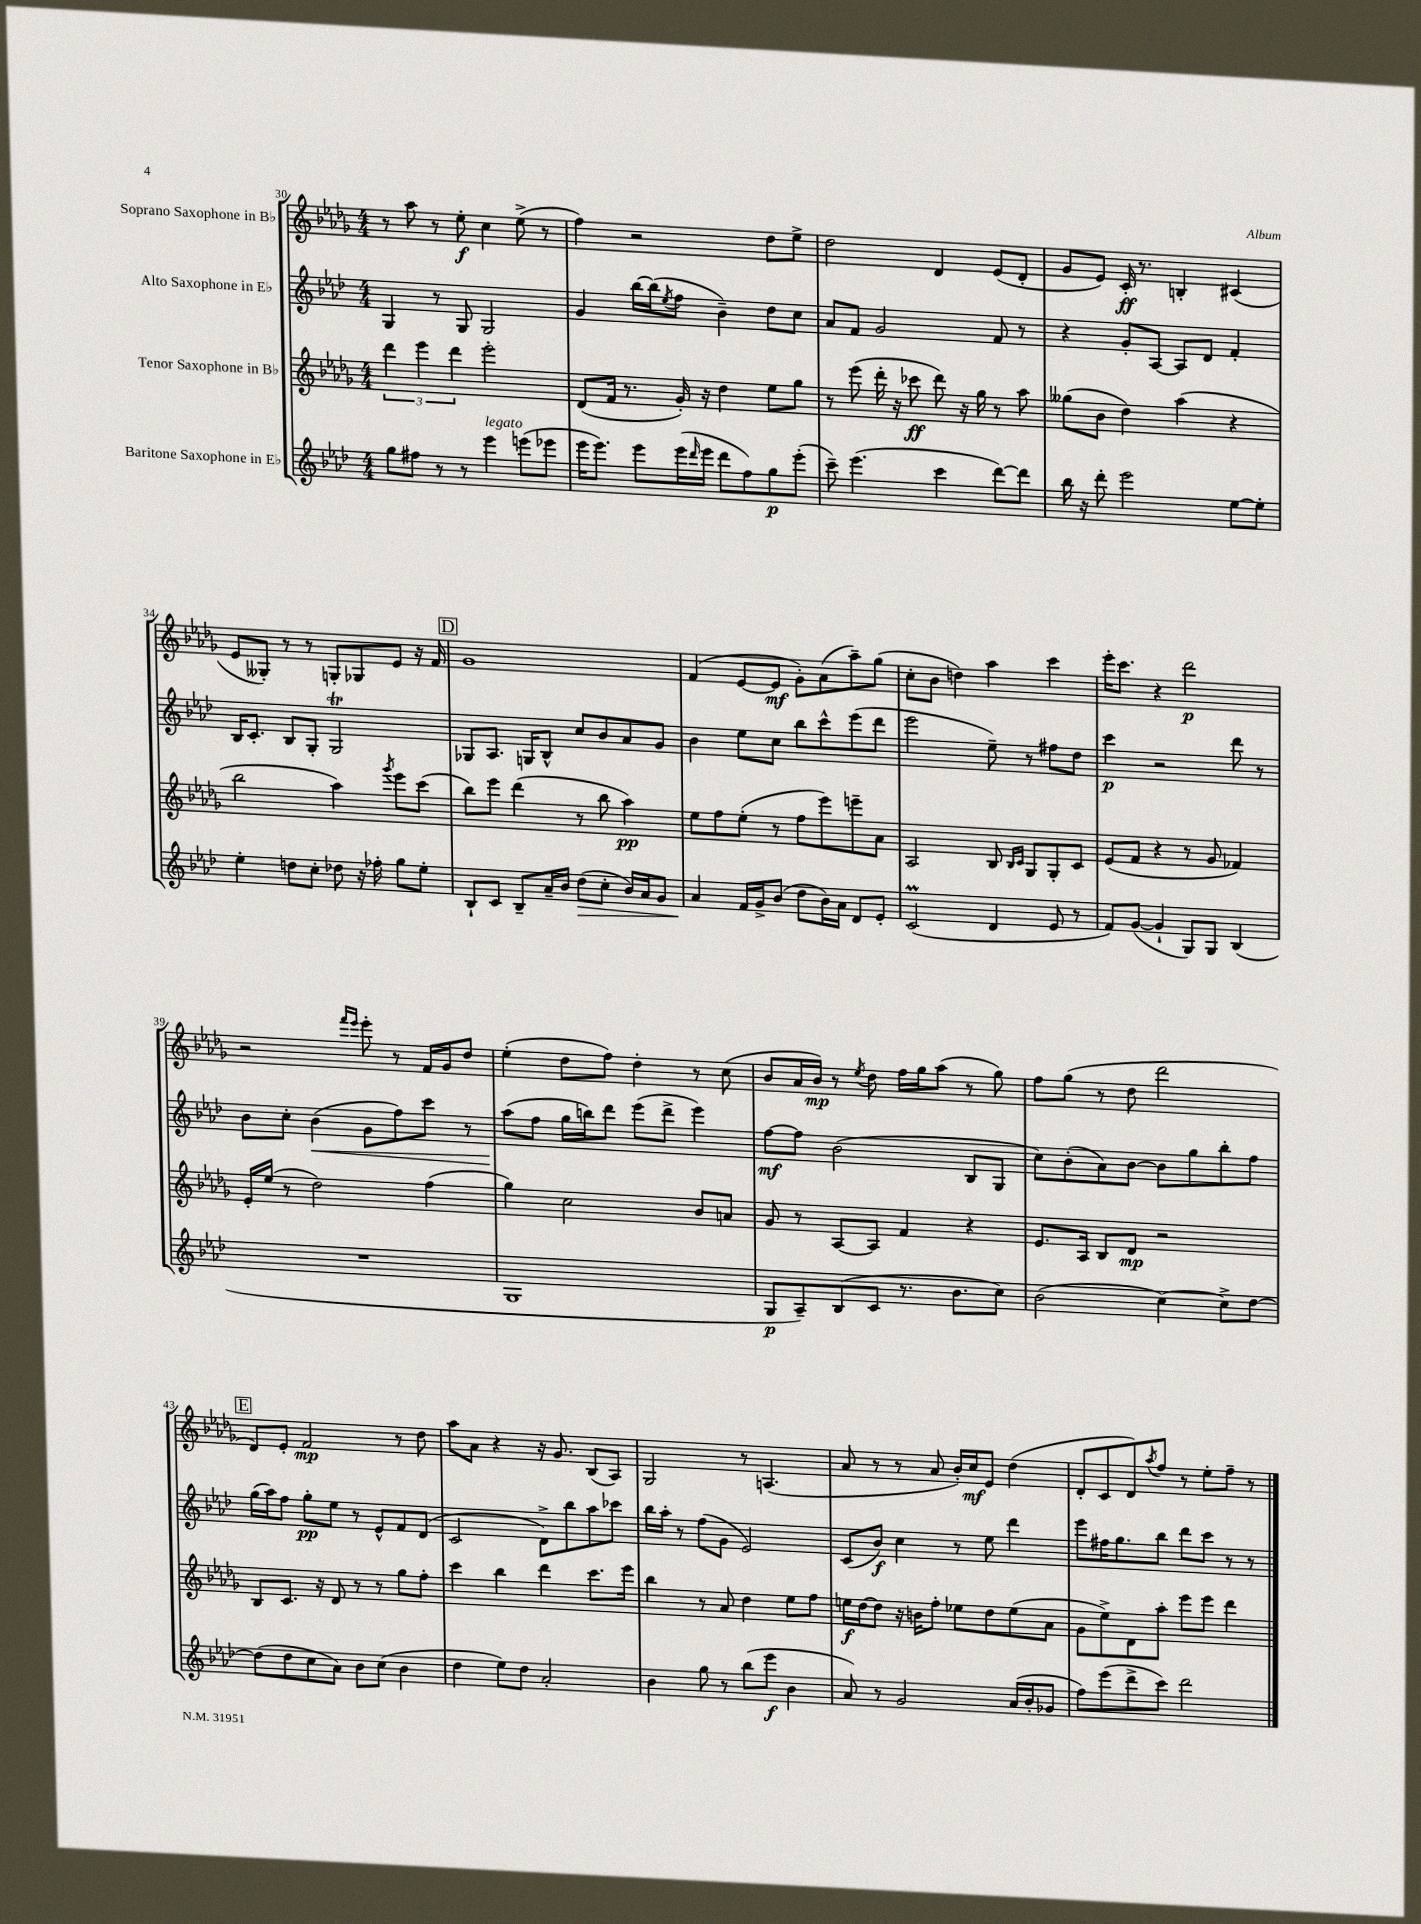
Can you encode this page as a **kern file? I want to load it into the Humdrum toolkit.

**kern	**dynam	**kern	**dynam	**kern	**dynam	**kern	**dynam
*part4	*part4	*part3	*part3	*part2	*part2	*part1	*part1
*staff4	*staff4	*staff3	*staff3	*staff2	*staff2	*staff1	*staff1
*I"Baritone Saxophone in E♭	*	*I"Tenor Saxophone in B♭	*	*I"Alto Saxophone in E♭	*	*I"Soprano Saxophone in B♭	*
*clefG2	*	*clefG2	*	*clefG2	*	*clefG2	*
*k[b-e-a-d-]	*	*k[b-e-a-d-g-]	*	*k[b-e-a-d-]	*	*k[b-e-a-d-g-]	*
*M4/4	*	*M4/4	*	*M4/4	*	*M4/4	*
=30	=30	=30	=30	=30	=30	=30	=30
8gg\L	.	6ddd-\	.	4G/	.	8r	.
8ff#X\J	.	.	.	.	.	8aa-\	.
.	.	6eee-\	.	.	.	.	.
8r	.	.	.	8r	.	8r	.
.	.	6ddd-\	.	.	.	.	.
8r	.	.	.	8G/	.	8ee-'\	f
!LO:TX:a:i:t=legato	!	!	!	!	!	!	!
4eee-\	.	2eee-'\	.	2G/	.	4cc\	.
(8eeen\L	.	.	.	.	.	(8ee-^\	.
8eee-X\J	.	.	.	.	.	8r	.
=31	=31	=31	=31	=31	=31	=31	=31
16eee-\KL	.	(8d-/L	.	4g/	.	4ff\)	.
8.eee-\J)	.	.	.	.	.	.	.
.	.	16f/Jk	.	.	.	.	.
.	.	8.r	.	.	.	.	.
8eee-\L	.	.	.	[16bb-\LL	.	2r	.
.	.	.	.	(16bb-\J]	.	.	.
.	.	.	.	8qee-/	.	.	.
(16eee-\L	.	16g-'/)	.	8ff\J	.	.	.
16qqddd-/	.	.	.	.	.	.	.
16eee-\JJ	.	16r	.	.	.	.	.
8ddd-\L	.	4dd-\	.	4b-~\)	.	.	.
8ff\)	.	.	.	.	.	.	.
8gg\	p	8ee-\L	.	8dd-\L	.	8dd-\L	.
(8eee-'\J	.	8gg-\J	.	8cc\J	.	8ee-^\J	.
=32	=32	=32	=32	=32	=32	=32	=32
8ccc~\)	.	8r	.	8a-/L	.	2dd-\	.
(4.eee-\	.	(8eee-\	.	8f/J	.	.	.
.	.	16ddd-'\	.	2g/	.	.	.
.	.	16r	.	.	.	.	.
.	.	8ccc-X\	ff	.	.	.	.
4ccc\	.	8ddd-\)	.	.	.	4d-/	.
.	.	16r	.	.	.	.	.
.	.	16gg-\	.	.	.	.	.
[8ddd-\L)	.	8r	.	8f/	.	(8e-/L	.
8ddd-\J]	.	8aa-\	.	8r	.	8d-'/J	.
=33	=33	=33	=33	=33	=33	=33	=33
16bb-\	.	(8gg--X\L	.	4r	.	8g-/L	.
16r	.	.	.	.	.	.	.
8ddd-'\	.	8b-\J	.	.	.	8e-/J)	.
2eee-\	.	4dd-\)	.	8g'/L	.	16c'/	ff
.	.	.	.	.	.	8.r	.
.	.	.	.	[8A-/J	.	.	.
.	.	(4aa-\	.	8A-/L]	.	4Bn'/	.
.	.	.	.	8d-/J	.	.	.
[8ee-\L	.	4r	.	4f'/	.	(4c#X/	.
8ee-'\J]	.	.	.	.	.	.	.
!!LO:LB:g=z
=34	=34	=34	=34	=34	=34	=34	=34
4ee-'\	.	2bb-\	.	16B-/KL	.	8e-/L	.
.	.	.	.	8.c'/J	.	.	.
.	.	.	.	.	.	8G--X'/J)	.
8ddn\L	.	.	.	8B-/L	.	8r	.
8cc'\J	.	.	.	8G'/J	.	8r	.
8dd-X\	.	4aa-\)	.	2Gt/	.	8Gn'/L	.
16r	.	.	.	.	.	8G-X/	.
16ff-X'\	.	.	.	.	.	.	.
.	.	8qggg-/	.	.	.	.	.
8gg\L	.	8eee-\L	.	.	.	8e-/J	.
8ee-'\J	.	(8ccc\J	.	.	.	16r	.
.	.	.	.	.	.	16f/	.
!!LO:REH:place=s1:t=D
=35	=35	=35	=35	=35	=35	=35	=35
8B-`/L	.	8bb-\L)	.	8G-X/L	.	1g-	.
8c/J	.	8eee-\J	.	8.A-/J	.	.	.
8B-~/L	.	(4ddd-\	.	.	.	.	.
.	.	.	.	16Gn/KL	.	.	.
16a-~/L	.	.	.	8B-^^/J	.	.	.
16b-/JJ	.	.	.	.	.	.	.
!	!LO:HP:b	!	!	!	!	!	!
(8dd-\L	>	8r	.	8cc/L	.	.	.
8cc'\J	.	8bb-\	.	8b-/	.	.	.
16b-/LL)	.	4aa-\)	pp	8a-/	.	.	.
16a-/J	.	.	.	.	.	.	.
8g/J	.	.	.	8g/J	.	.	.
=36	=36	=36	=36	=36	=36	=36	=36
4a-/	.	8ee-\L	.	4b-\	.	(4f/	.
.	.	8ff\	.	.	.	.	.
16f/LL	]	(8ee-'\J	.	8ee-\L	.	[8e-/L	.
16g^/J	.	.	.	.	.	.	.
(8b-/J	.	8r	.	8cc\J	.	8e-/J]	mf
8dd-\L	.	8ff\L	.	8bb-\L	.	8g-'\L)	.
16b-\L)	.	8eee-\)	.	8ccc^^\	.	(8a-\	.
16a-\JJ	.	.	.	.	.	.	.
8d-/L	.	8eeen~\	.	(8eee-\	.	8aa-~\)	.
8e-'/J	.	8a-\J	.	8ddd-\J	.	(8gg-\J	.
=37	=37	=37	=37	=37	=37	=37	=37
(2cm/	.	2A-/	.	2eee-\	.	8cc'\L	.
.	.	.	.	.	.	8b-\J	.
.	.	.	.	.	.	4ddn\)	.
4d-/	.	8B-/	.	8ee-~\)	.	4aa-\	.
.	.	16qqB-/LL	.	.	.	.	.
.	.	16qqc/JJ	.	.	.	.	.
.	.	8G-/L	.	8r	.	.	.
8e-/	.	8G-'/	.	8ff#X\L	.	4ccc\	.
8r	.	8c/J	.	8dd-\J	.	.	.
=38	=38	=38	=38	=38	=38	=38	=38
8f/L)	.	(8e-/L	.	4ccc\	p	16eee-'\KL	.
.	.	.	.	.	.	8.ccc\J	.
([8g/J	.	8f/J	.	.	.	.	.
4g`/]	.	4r	.	2r	.	4r	.
8G/L)	.	8r	.	.	.	2ddd-\	p
8G/J	.	8g-/	.	.	.	.	.
(4B-/	.	4f-X/)	.	8ddd-\	.	.	.
.	.	.	.	8r	.	.	.
!!LO:LB:g=z
=39	=39	=39	=39	=39	=39	=39	=39
1r	.	16e-'/LL	.	8b-\L	.	2r	.
.	.	(16ee-/JJ	.	.	.	.	.
.	.	8r	.	8cc'\J	.	.	.
!	!	!	!	!	!LO:HP:b	!	!
.	.	2dd-\)	.	(4b-\	<	.	.
.	.	.	.	.	.	16qqfff/LL	.
.	.	.	.	.	.	16qqeee-/JJ	.
.	.	.	.	8g\L	.	8eee-'\	.
.	.	.	.	8ff\)	.	8r	.
.	.	(4ff\	.	8ccc\J	.	16f/LL	.
.	.	.	.	.	.	16g-/J	.
.	.	.	.	8r	.	8dd-/J	.
=40	=40	=40	=40	=40	=40	=40	=40
1G	.	4gg-\)	.	(8aa-\L	.	(4ee-'\	.
.	.	.	.	8ff\J	[	.	.
.	.	2cc\	.	16gg\LL	.	8dd-\L	.
.	.	.	.	16bbn\J)	.	.	.
.	.	.	.	8ddd-\J	.	8ff\J)	.
.	.	.	.	(8eee-\L	.	4dd-'\	.
.	.	.	.	8ddd-^\J	.	.	.
.	.	8b-/L	.	4eee-\)	.	8r	.
.	.	8an/J	.	.	.	(8cc\	.
=41	=41	=41	=41	=41	=41	=41	=41
8G/L	p	8g-/	.	[8ff\L	mf	8b-/L	.
8A-~/)	.	8r	.	8ff\J]	.	16a-/L	.
.	.	.	.	.	.	16b-/JJ)	mp
(8B-/	.	[8A-/L	.	(2b-\	.	8r	.
.	.	.	.	.	.	8qee-/	.
8c/J	.	8A-/J]	.	.	.	8dd-\	.
8.r	.	4f/	.	.	.	16ff\LL	.
.	.	.	.	.	.	16gg-\J	.
.	.	.	.	.	.	(8aa-\J	.
8.b-\L	.	.	.	.	.	.	.
.	.	4r	.	8B-/L	.	8r	.
8cc\J)	.	.	.	8G/J	.	8gg-\)	.
=42	=42	=42	=42	=42	=42	=42	=42
(2b-\	.	8.e-/L	.	8cc\L)	.	8ff\L	.
.	.	.	.	(8b-'\	.	(8gg-\J	.
.	.	16A-/Jk	.	.	.	.	.
.	.	8B-/L	.	8a-\)	.	8r	.
.	.	8d-/J	mp	[8b-\J	.	8dd-\	.
[4cc\)	.	2r	.	8b-\L]	.	2ddd-\	.
.	.	.	.	8gg\	.	.	.
8cc^\L]	.	.	.	8bb-'\	.	.	.
[8dd-\J	.	.	.	8ff\J	.	.	.
!!LO:LB:g=z
!!LO:REH:place=s1:t=E
=43	=43	=43	=43	=43	=43	=43	=43
(8dd-\L]	.	8B-/L	.	(16gg\LL	.	8d-/L)	.
.	.	.	.	16aa-\J)	.	.	.
8dd-\	.	8.c/J	.	8ff\J	.	8e-'/J	.
8cc\	.	.	.	8gg'\L	pp	2f/	mp
.	.	16r	.	.	.	.	.
8a-\J)	.	8d-/	.	8ee-\J	.	.	.
8b-\L	.	8r	.	8r	.	.	.
(8cc\J	.	8r	.	8e-^^/L	.	.	.
4b-\	.	8gg-\L	.	8f/	.	8r	.
.	.	8ff'\J	.	(8d-/J	.	8dd-\	.
=44	=44	=44	=44	=44	=44	=44	=44
4dd-\	.	4ccc\	.	2c/	.	8aa-\L	.
.	.	.	.	.	.	8a-\J	.
8ee-\L)	.	4bb-\	.	.	.	4r	.
8dd-\J	.	.	.	.	.	.	.
2a-'/	.	4ddd-\	.	8d-^\L)	.	16r	.
.	.	.	.	.	.	8.g-/	.
.	.	.	.	8bb-\	.	.	.
.	.	8.ccc\L	.	8aa-\	.	(8B-/L	.
.	.	.	.	8ccc-X\J	.	8A-/J)	.
.	.	16eee-\Jk	.	.	.	.	.
=45	=45	=45	=45	=45	=45	=45	=45
4b-\	.	4bb-\	.	16bb-\LL	.	2G-/	.
.	.	.	.	16aa-'\JJ	.	.	.
.	.	.	.	8r	.	.	.
8gg\	.	8r	.	(8ff\L	.	.	.
8r	.	8a-/	.	8g\J	.	.	.
(8bb-\L	.	4dd-\	.	2e-/)	.	8r	.
8eee-\J	f	.	.	.	.	(4.An/	.
4b-\	.	8ee-\L	.	.	.	.	.
.	.	8ff\J	.	.	.	.	.
=46	=46	=46	=46	=46	=46	=46	=46
8a-/)	.	16een\LL	f	(8c/L	.	8a-/	.
.	.	[16dd-\J	.	.	.	.	.
8r	.	8dd-\J]	.	8b-/J)	f	8r	.
2g/	.	16r	.	4cc\	.	8r	.
.	.	16bn\KL	.	.	.	.	.
.	.	8ff'\J	.	.	.	8a-/	.
.	.	8ee-X\L	.	8r	.	16b-'/LL)	.
.	.	.	.	.	.	16cc/J	mf
.	.	8dd-\	.	8ee-\	.	8e-/J	.
(16a-/LL	.	(8ee-\	.	4ddd-\	.	(4dd-\	.
16b-'/J	.	.	.	.	.	.	.
8g-X/J	.	8a-\J	.	.	.	.	.
=47	=47	=47	=47	=47	=47	=47	=47
8ff\L)	.	8g-\L	.	8eee-\L	.	8d-'/L	.
(8eee-\	.	8ee-^\)	.	16ff#X\K	.	8c/	.
.	.	.	.	8.gg\	.	.	.
8ddd-^\	.	8d-\	.	.	.	8d-/)	.
.	.	.	.	.	.	8qaa-/	.
8ccc\J)	.	8aa-'\J	.	8bb-\J	.	8ff/J	.
2ddd-\	.	8eee-\L	.	8ddd-\L	.	8r	.
.	.	8eee-\J	.	8ccc\J	.	8ee-'\L	.
.	.	4ddd-\	.	8r	.	8ff~\J	.
.	.	.	.	8r	.	8r	.
==	==	==	==	==	==	==	==
*-	*-	*-	*-	*-	*-	*-	*-
